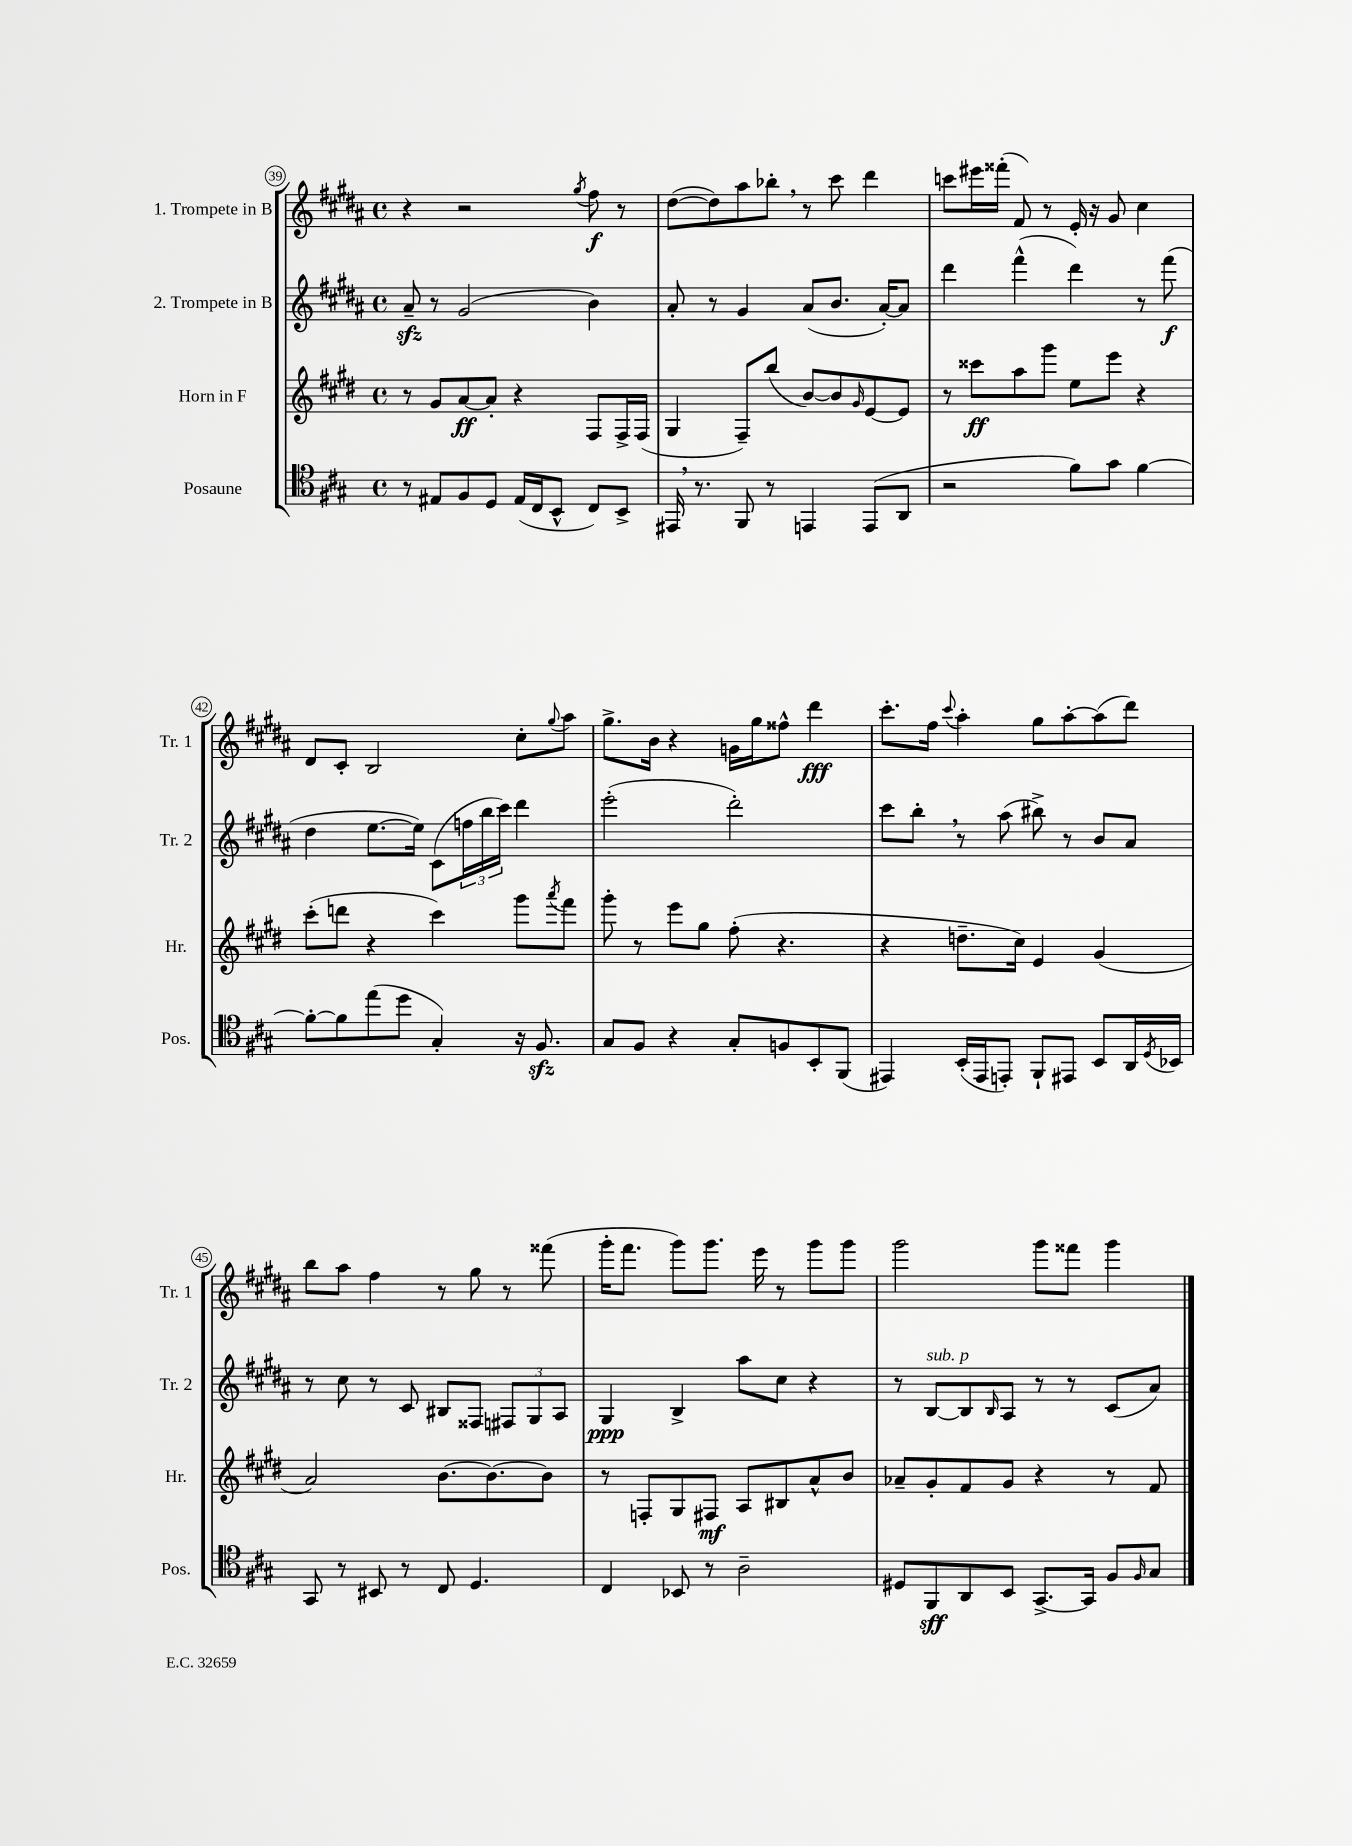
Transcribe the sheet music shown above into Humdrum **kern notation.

**kern	**dynam	**kern	**dynam	**kern	**dynam	**kern	**dynam
*part4	*part4	*part3	*part3	*part2	*part2	*part1	*part1
*staff4	*staff4	*staff3	*staff3	*staff2	*staff2	*staff1	*staff1
*I"Posaune	*	*I"Horn in F	*	*I"2. Trompete in B	*	*I"1. Trompete in B	*
*I'Pos.	*	*I'Hr.	*	*I'Tr. 2	*	*I'Tr. 1	*
*clefC4	*	*clefG2	*	*clefG2	*	*clefG2	*
*k[f#c#g#]	*	*k[f#c#g#d#]	*	*k[f#c#g#d#a#]	*	*k[f#c#g#d#a#]	*
*M4/4	*	*M4/4	*	*M4/4	*	*M4/4	*
*met(c)	*	*met(c)	*	*met(c)	*	*met(c)	*
=39	=39	=39	=39	=39	=39	=39	=39
8r	.	8r	.	8a#zz~/	.	4r	.
8E#X/L	.	8g#/L	.	8r	.	.	.
8F#/	.	[8a/	ff	(2g#/	.	2r	.
8D/J	.	8a'/J]	.	.	.	.	.
(16E#/LL	.	4r	.	.	.	.	.
16C#/J	.	.	.	.	.	.	.
8BB^^/J	.	.	.	.	.	.	.
.	.	.	.	.	.	8qgg#/	.
8C#/L)	.	8F#/L	.	4b\)	.	8ff#\	f
8BB^/J	.	16F#^/L	.	.	.	8r	.
.	.	(16F#/JJ	.	.	.	.	.
=40	=40	=40	=40	=40	=40	=40	=40
16EE#X,/	.	4G#/	.	8a#'/	.	([8dd#\L	.
8.r	.	.	.	.	.	.	.
.	.	.	.	8r	.	8dd#\])	.
8FF#/	.	8F#~/L)	.	4g#/	.	8aa#\	.
8r	.	(8bb/J	.	.	.	8bb-X',\J	.
4EEn/	.	[8b/L)	.	(8a#/L	.	8r	.
.	.	8b/]	.	8.b/J	.	8ccc#\	.
.	.	16qqg#/	.	.	.	.	.
(8EE/L	.	[8e/	.	.	.	4ddd#\	.
.	.	.	.	[16a#'/KL)	.	.	.
8AA/J	.	8e/J]	.	8a#/J]	.	.	.
=41	=41	=41	=41	=41	=41	=41	=41
2r	.	8r	.	4ddd#\	.	8cccn\L	.
.	.	8ccc##X\L	ff	.	.	16eee#X\L	.
.	.	.	.	.	.	(16fff##X'\JJ	.
.	.	8aa\	.	(4fff#^^\	.	8f#/)	.
.	.	8ggg#\J	.	.	.	8r	.
8f#\L)	.	8ee\L	.	4ddd#\)	.	16e'/	.
.	.	.	.	.	.	16r	.
8g#\J	.	8eee\J	.	.	.	8g#/	.
[4f#\	.	4r	.	8r	.	4cc#\	.
.	.	.	.	(8fff#\	f	.	.
!!LO:LB:g=z
=42	=42	=42	=42	=42	=42	=42	=42
8f#'\L_	.	(8ccc#'\L	.	4dd#\	.	8d#/L	.
8f#\]	.	8dddn\J	.	.	.	8c#'/J	.
(8ee\	.	4r	.	[8.ee\L	.	2B/	.
8dd\J	.	.	.	.	.	.	.
.	.	.	.	16ee\Jk])	.	.	.
4G#'/)	.	4ccc#\)	.	(8c#\L	.	.	.
.	.	.	.	24ffn\L	.	.	.
.	.	.	.	24bb\	.	.	.
.	.	.	.	24ccc#\JJ)	.	.	.
16r	.	8ggg#\L	.	4ddd#\	.	8cc#'\L	.
8.F#zz/	.	.	.	.	.	.	.
.	.	8qaaa/	.	.	.	8qqgg#/	.
.	.	8fff#\J	.	.	.	8aa#\J	.
=43	=43	=43	=43	=43	=43	=43	=43
8G#/L	.	8ggg#'\	.	(2eee'\	.	8.gg#^\L	.
8F#/J	.	8r	.	.	.	.	.
.	.	.	.	.	.	16b\Jk	.
4r	.	8eee\L	.	.	.	4r	.
.	.	8gg#\J	.	.	.	.	.
8G#'/L	.	(8ff#'\	.	2ddd#'\)	.	16gn\LL	.
.	.	.	.	.	.	16gg#\J	.
8Fn/	.	4.r	.	.	.	8ff##X^^\J	.
8BB'/	.	.	.	.	.	4ddd#\	fff
(8FF#/J	.	.	.	.	.	.	.
=44	=44	=44	=44	=44	=44	=44	=44
4EE#X/)	.	4r	.	8ccc#\L	.	8.ccc#'\L	.
.	.	.	.	8bb',\J	.	.	.
.	.	.	.	.	.	16ff#\Jk	.
.	.	.	.	.	.	8qqccc#/	.
(16BB'/LL	.	8.ddn~\L	.	8r	.	4aa#'\	.
16EE#/J	.	.	.	.	.	.	.
8EEn'/J)	.	.	.	(8aa#\	.	.	.
.	.	16cc#\Jk)	.	.	.	.	.
8FF#`/L	.	4e/	.	8bb#X^\)	.	8gg#\L	.
8EE#X/J	.	.	.	8r	.	[8aa#'\	.
8BB/L	.	(4g#/	.	8b/L	.	(8aa#\]	.
16AA/L	.	.	.	8a#/J	.	8ddd#\J)	.
8qD/	.	.	.	.	.	.	.
16BB-X/JJ	.	.	.	.	.	.	.
!!LO:LB:g=z
=45	=45	=45	=45	=45	=45	=45	=45
8GG#/	.	2a/)	.	8r	.	8bb\L	.
8r	.	.	.	8cc#\	.	8aa#\J	.
8BB#X/	.	.	.	8r	.	4ff#\	.
8r	.	.	.	8c#/	.	.	.
8C#/	.	[8.b\L	.	8B#X/L	.	8r	.
4.D/	.	.	.	8F##X/J	.	8gg#\	.
.	.	8.b\_	.	.	.	.	.
.	.	.	.	12F#X/L	.	8r	.
.	.	.	.	12G#/	.	.	.
.	.	8b\J]	.	.	.	(8fff##X\	.
.	.	.	.	12A#/J	.	.	.
=46	=46	=46	=46	=46	=46	=46	=46
4C#/	.	8r	.	4G#/	ppp	16ggg#'\KL	.
.	.	.	.	.	.	8.fff#\J	.
.	.	8Fn'/L	.	.	.	.	.
8BB-X/	.	8G#/	.	4B^/	.	8ggg#\L)	.
8r	.	8F#X/J	mf	.	.	8.ggg#\J	.
2A~\	.	8A/L	.	8aa#\L	.	.	.
.	.	.	.	.	.	16eee\	.
.	.	8B#X/	.	8cc#\J	.	8r	.
.	.	8a^^/	.	4r	.	8ggg#\L	.
.	.	8b/J	.	.	.	8ggg#\J	.
=47	=47	=47	=47	=47	=47	=47	=47
8D#X/L	.	8a-X~/L	.	8r	.	2ggg#\	.
!	!	!	!	!LO:TX:a:i:t=sub. p	!	!	!
8FF#/	sff	8g#'/	.	[8B/L	.	.	.
8AA/	.	8f#/	.	8B/]	.	.	.
.	.	.	.	16qqB/	.	.	.
8BB/J	.	8g#/J	.	8A#/J	.	.	.
[8.GG#^/L	.	4r	.	8r	.	8ggg#\L	.
.	.	.	.	8r	.	8fff##X\J	.
16GG#/Jk]	.	.	.	.	.	.	.
8F#/L	.	8r	.	(8c#/L	.	4ggg#\	.
16qqF#/	.	.	.	.	.	.	.
8G#/J	.	8f#/	.	8a#/J)	.	.	.
==	==	==	==	==	==	==	==
*-	*-	*-	*-	*-	*-	*-	*-
